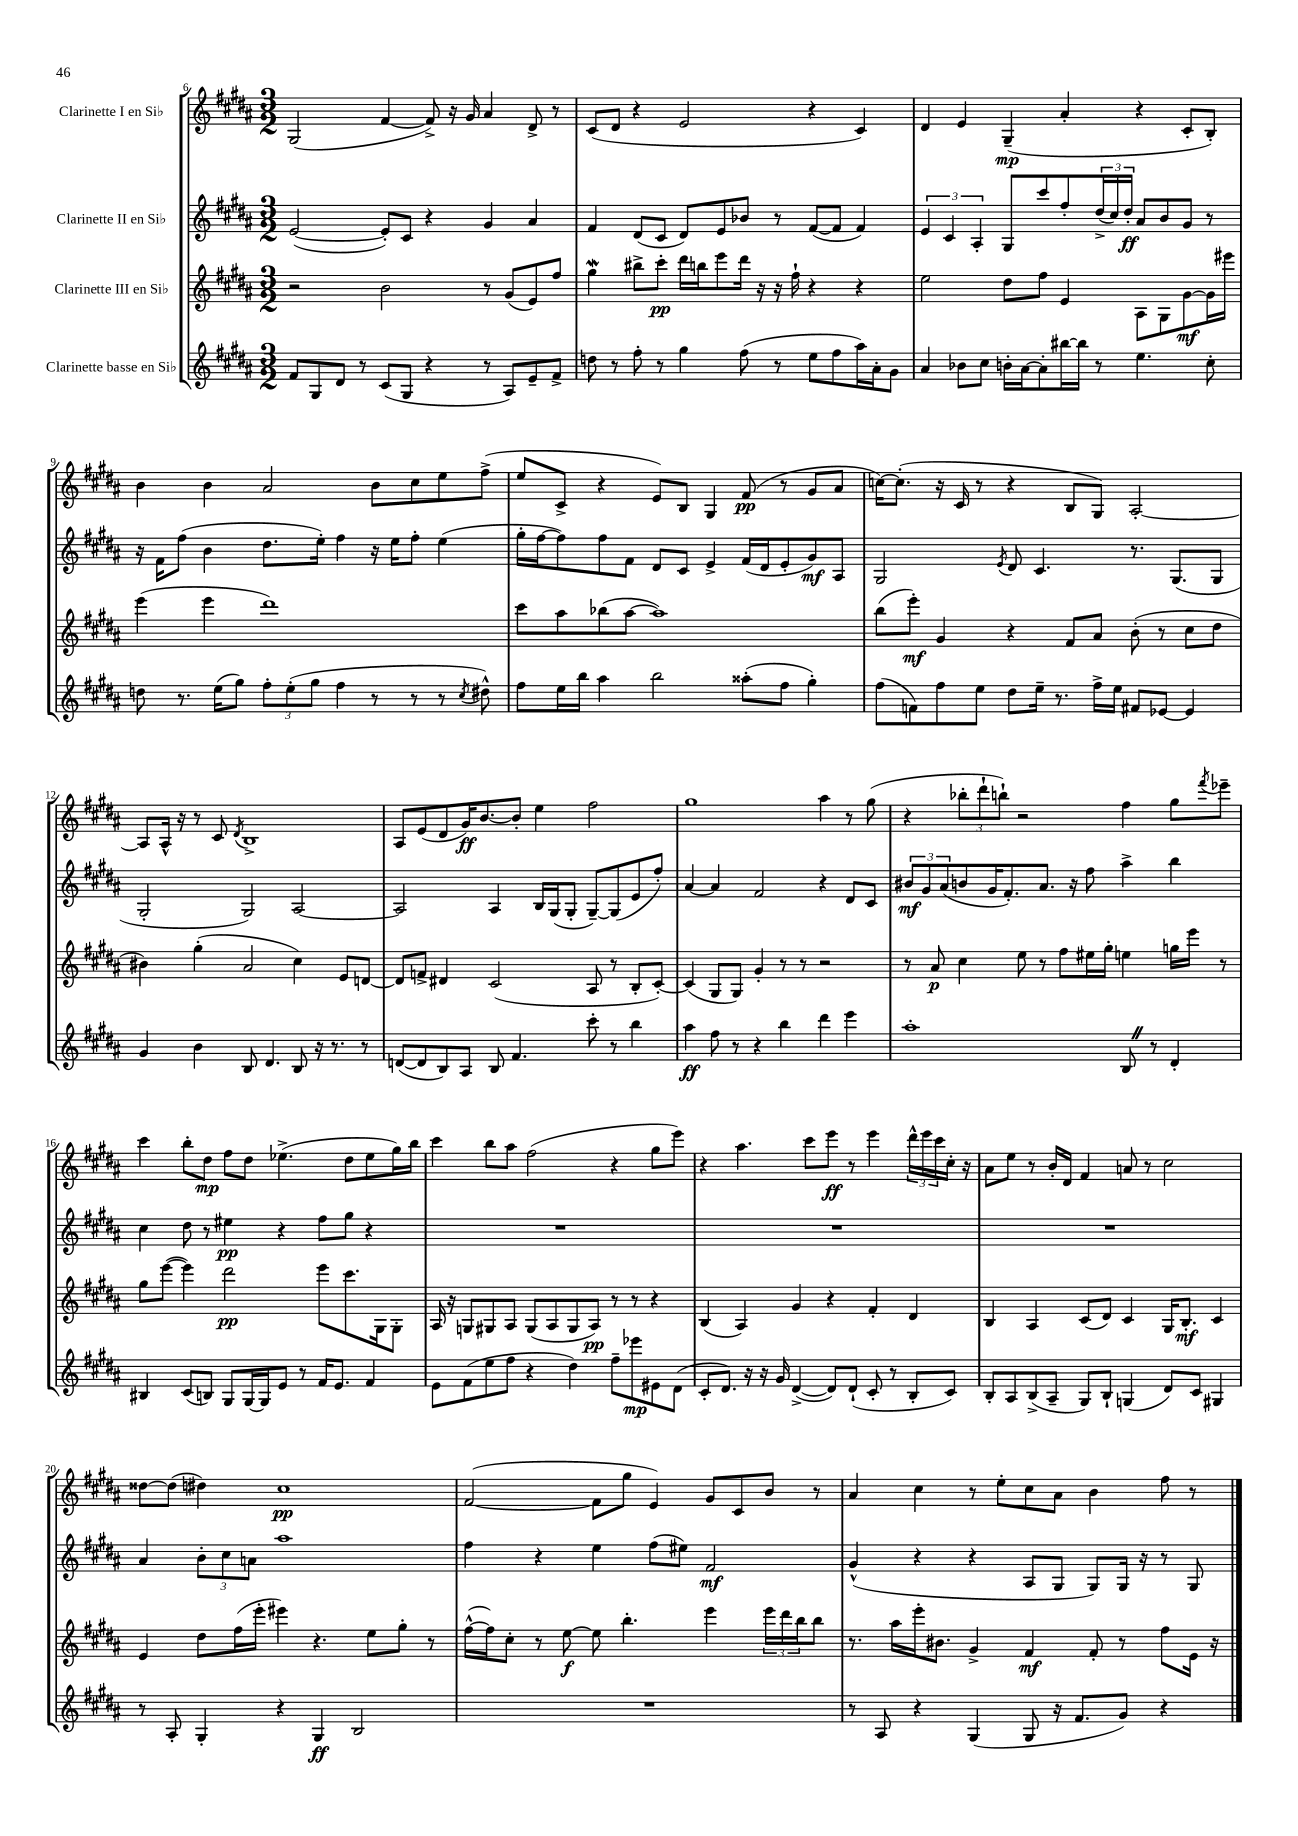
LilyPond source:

<<
\new StaffGroup <<
\new Staff = "s0" \with { instrumentName = "Clarinette I en Sib" } {
    \clef treble \key b \major \numericTimeSignature \time 3/2
    gis2( fis'4~ fis'8->) r16 gis'16 ais'4 dis'8-> r8 |
    cis'8( dis'8 r4 e'2 r4 cis'4) |
    dis'4 e'4 gis4--\mp( ais'4-. r4 cis'8-. b8-.) |
    b'4 b'4 ais'2 b'8 cis''8 e''8 fis''8->( |
    e''8 cis'8-> r4 e'8) b8 gis4 fis'8\pp( r8 gis'8 ais'8 |
    c''16~) c''8.-.( r16 cis'16 r8 r4 b8 gis8) ais2~-. |
    ais8 ais16-^ r16 r8 cis'8 \acciaccatura { dis'8 } b1-> |
    ais8 e'8( dis'8 gis'16\ff) b'8.~ b'8-. e''4 fis''2 |
    gis''1 ais''4 r8 gis''8( |
    r4 \tuplet 3/2 { bes''8-. dis'''8-! b''8-!) } r2 fis''4 gis''8 \acciaccatura { fis'''8 } ees'''8-- |
    cis'''4 b''8-. dis''8\mp fis''8 dis''8 ees''4.->( dis''8 ees''8 gis''16) b''16 |
    cis'''4 b''8 ais''8 fis''2( r4 gis''8 e'''8) |
    r4 ais''4. cis'''8 e'''8\ff r8 e'''4 \tuplet 3/2 { dis'''16-^ e'''16 cis'''16 } cis''16-. r16 |
    ais'8 e''8 r8 b'16-. dis'16 fis'4 a'8 r8 cis''2 |
    disis''8~ disis''8( dis''4) cis''1\pp |
    fis'2~( fis'8 gis''8 e'4) gis'8 cis'8 b'8 r8 |
    ais'4 cis''4 r8 e''8-. cis''8 ais'8 b'4 fis''8 r8 \bar "|." |
}
\new Staff = "s1" \with { instrumentName = "Clarinette II en Sib" } {
    \clef treble \key b \major \numericTimeSignature \time 3/2
    e'2~( e'8-.) cis'8 r4 gis'4 ais'4 |
    fis'4 dis'8( cis'8 dis'8) e'8 bes'8 r8 fis'8~( fis'8 fis'4) |
    \tuplet 3/2 { e'4 cis'4 ais4-. } gis8 cis'''8 fis''8-. \tuplet 3/2 { dis''16->( cis''16) dis''16-.\ff } ais'8 b'8 gis'8 r8 |
    r16 fis'16 fis''8( b'4 dis''8. e''16-.) fis''4 r16 e''16 fis''8-. e''4( |
    gis''16-. fis''16~ fis''8) fis''8 fis'8 dis'8 cis'8 e'4-> fis'16( dis'16 e'8-. gis'8\mf) ais8 |
    gis2 \acciaccatura { e'8 } dis'8 cis'4. r8. gis8.( gis8 |
    gis2-. gis2) ais2~ |
    ais2 ais4 b16 gis16( gis8-. gis8~--) gis8( e'8 fis''8-.) |
    ais'4~ ais'4 fis'2 r4 dis'8 cis'8 |
    \tuplet 3/2 { bis'8\mf gis'8 ais'8( } b'8 gis'16 fis'8.-.) ais'8. r16 fis''8 ais''4-> b''4 |
    cis''4 dis''8 r8 eis''4\pp r4 fis''8 gis''8 r4 |
    R1. |
    R1. |
    R1. |
    ais'4 \tuplet 3/2 { b'8-. cis''8 a'8 } ais''1 |
    fis''4 r4 e''4 fis''8( eis''8) fis'2\mf |
    gis'4-^( r4 r4 ais8 gis8 gis8) gis16 r16 r8 gis8 \bar "|." |
}
\new Staff = "s2" \with { instrumentName = "Clarinette III en Sib" } {
    \clef treble \key b \major \numericTimeSignature \time 3/2
    r2 b'2 r8 gis'8( e'8) fis''8 |
    gis''4\mordent bis''8-> cis'''8-.\pp dis'''16 b''16 e'''8 dis'''16 r16 r16 fis''16-! r4 r4 |
    e''2 dis''8 fis''8 e'4 ais8 gis8 gis'8~\mf gis'16 eis'''16 |
    e'''4( e'''4 dis'''1) |
    cis'''8 ais''8 bes''8( ais''8~ ais''1) |
    b''8( e'''8-.\mf) gis'4 r4 fis'8 ais'8 b'8-.( r8 cis''8 dis''8 |
    bis'4) gis''4-.( ais'2 cis''4) e'8 d'8~ |
    d'8 f'8-> dis'4 cis'2( ais8 r8 b8-. cis'8~-.) |
    cis'4( gis8 gis8) gis'4-. r8 r8 r2 |
    r8 ais'8\p cis''4 e''8 r8 fis''8 eis''16 gis''16-. e''4 g''16 e'''16 r8 |
    gis''8 e'''8~( e'''4) dis'''2\pp e'''8 cis'''8. gis16 gis8-. |
    ais16 r16 g8 gis8 ais8 gis8( ais8 gis8 ais8\pp) r8 r8 r4 |
    b4( ais4) gis'4 r4 fis'4-. dis'4 |
    b4 ais4 cis'8( dis'8) cis'4 gis16 b8.-.\mf cis'4 |
    e'4 dis''8 fis''16( e'''16-. eis'''4) r4. e''8 gis''8-. r8 |
    fis''16~-^( fis''16) cis''8-. r8 e''8~\f e''8 b''4.-. e'''4 \tuplet 3/2 { e'''16 dis'''16 b''16 } b''8 |
    r8. ais''16 e'''16-. bis'8. gis'4-> fis'4\mf fis'8-. r8 fis''8 e'16 r16 \bar "|." |
}
\new Staff = "s3" \with { instrumentName = "Clarinette basse en Sib" } {
    \clef treble \key b \major \numericTimeSignature \time 3/2
    fis'8 gis8 dis'8 r8 cis'8( gis8 r4 r8 ais8) e'8-- fis'8-> |
    d''8 r8 fis''8-. r8 gis''4 fis''8( r8 e''8 fis''8 ais''16) ais'16-. gis'8 |
    ais'4 bes'8 cis''8 b'16-. ais'16~ ais'8-. bis''16~ bis''16 r8 e''4. cis''8-. |
    d''8 r8. e''16( gis''8) \tuplet 3/2 { fis''8-. e''8-.( gis''8 } fis''4 r8 r8 r8 \acciaccatura { cis''8 } dis''8-^) |
    fis''8 e''16 b''16 ais''4 b''2 aisis''8-.( fis''8 gis''4-.) |
    fis''8( f'8) fis''8 e''8 dis''8 e''16-- r8. fis''16-> e''16 fis'8 ees'8~ ees'4 |
    gis'4 b'4 b8 dis'4. b8 r16 r8. r8 |
    d'8~( d'8 b8) ais8 b8 fis'4. cis'''8-. r8 b''4 |
    ais''4\ff fis''8 r8 r4 b''4 dis'''4 e'''4 |
    ais''1-. b8 \once \override BreathingSign.text = \markup { \musicglyph "scripts.caesura.straight" } \breathe r8 dis'4-. |
    bis4 cis'8( b8) gis8 gis16~ gis16 e'8 r8 fis'16 e'8. fis'4 |
    e'8 fis'8( e''8 fis''8 r4 dis''4) fis''8-- ees'''8\mp eis'8 dis'8( |
    cis'8-. dis'8.) r16 r16 gis'16 dis'4~->( dis'8) dis'8-!( cis'8-. r8 b8-. cis'8) |
    b8-. ais8 b8->( ais8-- gis8) b8-! g4( dis'8) cis'8 gis4 |
    r8 ais8-. gis4-. r4 gis4\ff b2 |
    R1. |
    r8 ais8 r4 gis4( gis8 r16 fis'8. gis'8) r4 \bar "|." |
}
>>
>>
\layout { \context { \Score currentBarNumber = #6 } }
